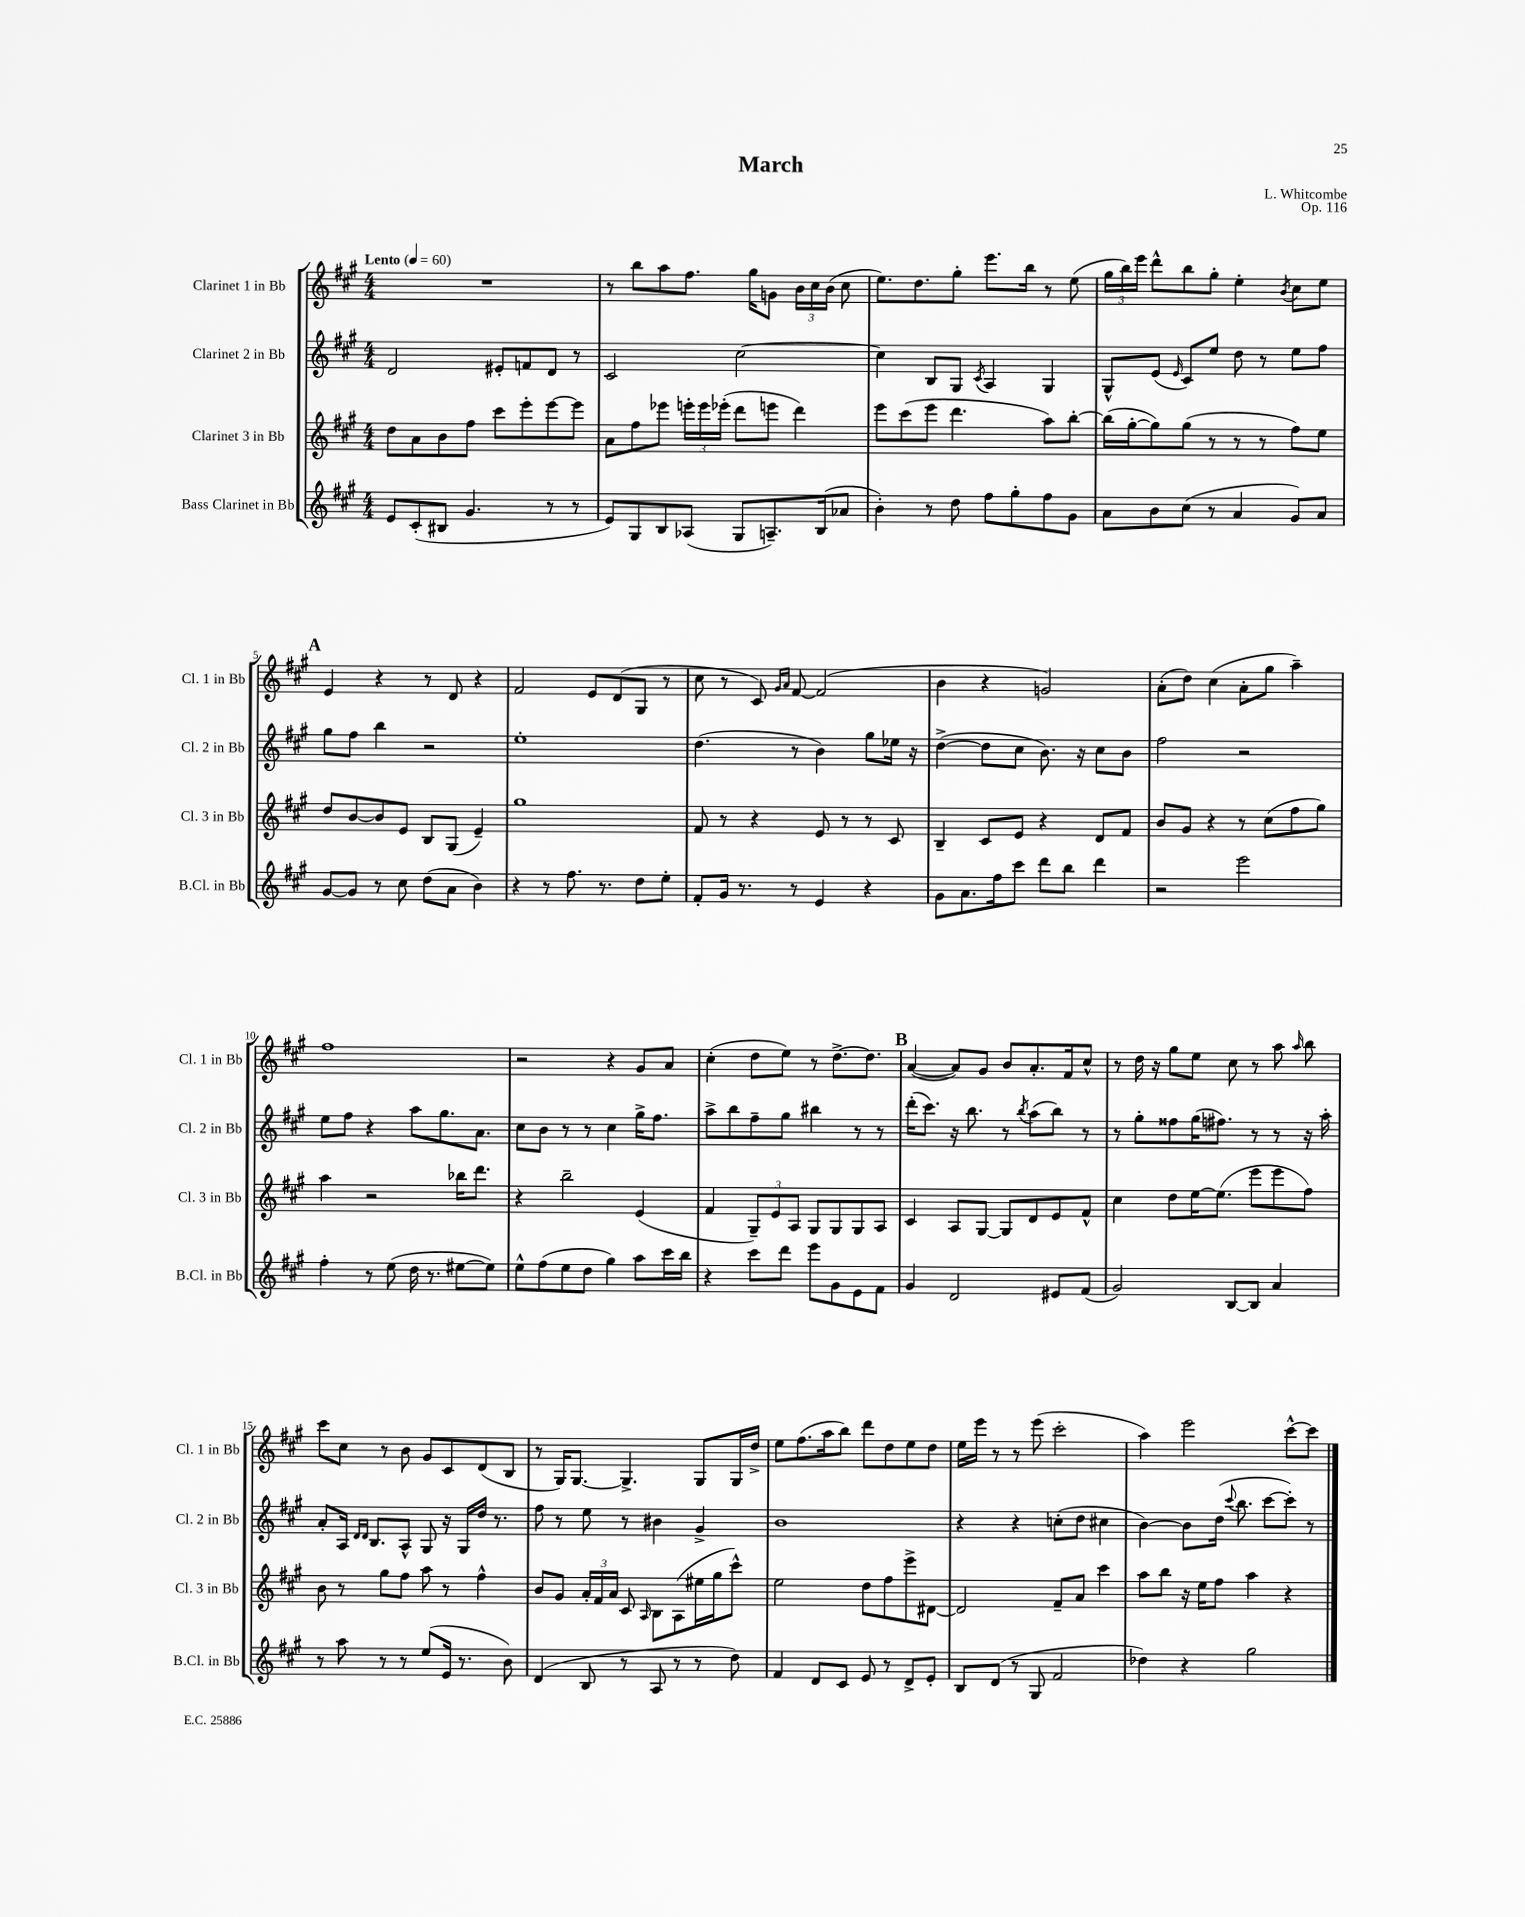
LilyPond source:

\header { title = "March" composer = "L. Whitcombe" opus = "Op. 116" }
<<
\new StaffGroup <<
\new Staff = "s0" \with { instrumentName = "Clarinet 1 in Bb" shortInstrumentName = "Cl. 1 in Bb" } {
    \clef treble \key a \major \numericTimeSignature \time 4/4 \tempo "Lento" 4 = 60
    \autoBeamOff R1 |
    r8 b''8[ a''8 fis''8.] gis''16[ g'8] \tuplet 3/2 { b'16[ cis''16 b'16]( } cis''8 |
    e''8.[) d''8. gis''8]-. e'''8.[ b''16] r8 e''8( |
    \tuplet 3/2 { gis''16[ b''16) e'''16] } d'''8[-^ b''8 gis''8]-. e''4-. \acciaccatura { b'8 } cis''8[ e''8] |
    \mark \markup { \bold "A" } e'4 r4 r8 d'8 r4 |
    fis'2 e'8[ d'8( gis8] r8 |
    cis''8 r8 cis'8) \grace { gis'16[ a'16] } fis'8~ fis'2( |
    b'4 r4 g'2) |
    a'8[-.( d''8]) cis''4( a'8[-. gis''8] a''4--) |
    fis''1 |
    r2 r4 gis'8[ a'8] |
    cis''4-.( d''8[ e''8]) r8 d''8.[~-> d''8.] |
    \mark \markup { \bold "B" } a'4~( a'8[) gis'8] b'8[ a'8.-. fis'16 cis''8]-^ |
    r8 d''16 r16 gis''8[ e''8] cis''8 r8 a''8 \grace { a''16 } b''8 |
    cis'''8[ cis''8] r8 b'8 gis'8[ cis'8 d'8( b8] |
    r8 gis16[) gis8.]~ gis4.-> gis8[ gis16 d''16]-> |
    e''8[ fis''8.( a''16 b''8]) d'''8[ d''8 e''8 d''8] |
    e''16[ e'''16] r8 r8 e'''8( cis'''2-. |
    a''4) e'''2 cis'''8[~-^ cis'''8] \bar "|." |
}
\new Staff = "s1" \with { instrumentName = "Clarinet 2 in Bb" shortInstrumentName = "Cl. 2 in Bb" } {
    \clef treble \key a \major \numericTimeSignature \time 4/4
    \autoBeamOff d'2 eis'8[-. f'8 d'8] r8 |
    cis'2 cis''2~ |
    cis''4 b8[ gis8] \acciaccatura { cis'8 } a4 gis4 |
    gis8[-^ e'8]( \grace { e'16 } cis'8[) e''8] d''8 r8 e''8[ fis''8] |
    \mark \markup { \bold "A" } gis''8[ fis''8] b''4 r2 |
    e''1-. |
    d''4.( r8 b'4) gis''8[ ees''16] r16 |
    d''4~->( d''8[ cis''8] b'8.) r16 cis''8[ b'8] |
    fis''2 r2 |
    e''8[ fis''8] r4 a''8[ gis''8. a'8.] |
    cis''8[ b'8] r8 r8 cis''4 gis''16[-> fis''8.] |
    a''8[-> b''8 fis''8-- gis''8] bis''4 r8 r8 |
    \mark \markup { \bold "B" } d'''16[-.( cis'''8.]) r16 b''8. r8 \acciaccatura { b''8 } a''8[( b''8]) r8 |
    r8 gis''8[-. fisis''8 gis''16( fis''8.]) r8 r8 r16 a''16-. |
    a'8[-. a16] \grace { d'16[ d'16] } b8.[ a8]-^ gis8 r16 gis16[ d''16] r8. |
    fis''8 r8 e''8 r8 bis'4 gis'4-> |
    b'1 |
    r4 r4 c''8[-.( d''8] cis''4 |
    b'4~) b'8[ d''16]( \appoggiatura { cis'''8 } b''8. cis'''8[~ cis'''8]-.) r8 \bar "|." |
}
\new Staff = "s2" \with { instrumentName = "Clarinet 3 in Bb" shortInstrumentName = "Cl. 3 in Bb" } {
    \clef treble \key a \major \numericTimeSignature \time 4/4
    \autoBeamOff d''8[ a'8 b'8 fis''8] cis'''8[ e'''8-. e'''8~ e'''8] |
    a'8[ fis''8 ees'''8] \tuplet 3/2 { e'''16[-. e'''16 ees'''16]-.( } d'''8[ e'''8] d'''4) |
    e'''8[ cis'''8( e'''8] d'''4. a''8[) b''8]~-. |
    b''16[( gis''16~-. gis''8) gis''8]( r8 r8 r8 fis''8[) e''8] |
    \mark \markup { \bold "A" } d''8[ b'8~ b'8 e'8] b8[ gis8]( e'4--) |
    gis''1 |
    fis'8 r8 r4 e'8 r8 r8 cis'8 |
    b4-- cis'8[ e'8] r4 d'8[ fis'8] |
    b'8[ gis'8] r4 r8 cis''8[( fis''8 gis''8]) |
    a''4 r2 bes''16[ d'''8.] |
    r4 b''2-- e'4( |
    fis'4 \tuplet 3/2 { gis8[--) e'8 a8] } gis8[ gis8 gis8 a8] |
    \mark \markup { \bold "B" } cis'4 a8[ gis8]~ gis8[ d'8 e'8 fis'8]-^ |
    cis''4 d''8[ e''16~ e''8.]( e'''8[ e'''8 fis''8]) |
    b'8 r8 gis''8[ fis''8] a''8 r8 fis''4-^ |
    b'8[ gis'8] \tuplet 3/2 { a'16[-. fis'16 a'16] } cis'8 \grace { a16 } b8[ a8( eis''16 gis''16 cis'''8]-^) |
    e''2 d''8[ fis''8 e'''8-> dis'8]~ |
    dis'2 fis'8[-- a'8] cis'''4 |
    a''8[ b''8] r16 e''16[ fis''8] a''4 r4 \bar "|." |
}
\new Staff = "s3" \with { instrumentName = "Bass Clarinet in Bb" shortInstrumentName = "B.Cl. in Bb" } {
    \clef treble \key a \major \numericTimeSignature \time 4/4
    \autoBeamOff e'8[ cis'8-.( bis8] gis'4. r8 r8 |
    e'8[) gis8 b8 aes8]( gis8[ a8.--) b16( aes'8] |
    b'4-.) r8 d''8 fis''8[ gis''8-. fis''8 gis'8] |
    a'8[ b'8 cis''8]( r8 a'4 gis'8[) a'8] |
    \mark \markup { \bold "A" } gis'8[~ gis'8] r8 cis''8 d''8[( a'8] b'4) |
    r4 r8 fis''8. r8. d''8[ e''8]-. |
    fis'8[-. gis'16] r8. r8 e'4 r4 |
    gis'8[ a'8. fis''16 cis'''8] d'''8[ b''8] d'''4 |
    r2 e'''2 |
    fis''4-. r8 e''8( d''16 r8. eis''8[~ eis''8]) |
    e''8[-^ fis''8( e''8 d''8] gis''4) a''8[ cis'''16 b''16] |
    r4 cis'''8[ d'''8] e'''8[ gis'8 e'8 fis'8] |
    \mark \markup { \bold "B" } gis'4 d'2 eis'8[ fis'8]( |
    gis'2) b8[~ b8] a'4 |
    r8 a''8 r8 r8 e''8[( e'16] r8. b'8) |
    d'4( b8 r8 a8 r8 r8 d''8) |
    fis'4 d'8[ cis'8] e'8 r8 d'8[-> e'8]-. |
    b8[ d'8]( r8 gis8 fis'2 |
    des''4) r4 gis''2 \bar "|." |
}
>>
>>
